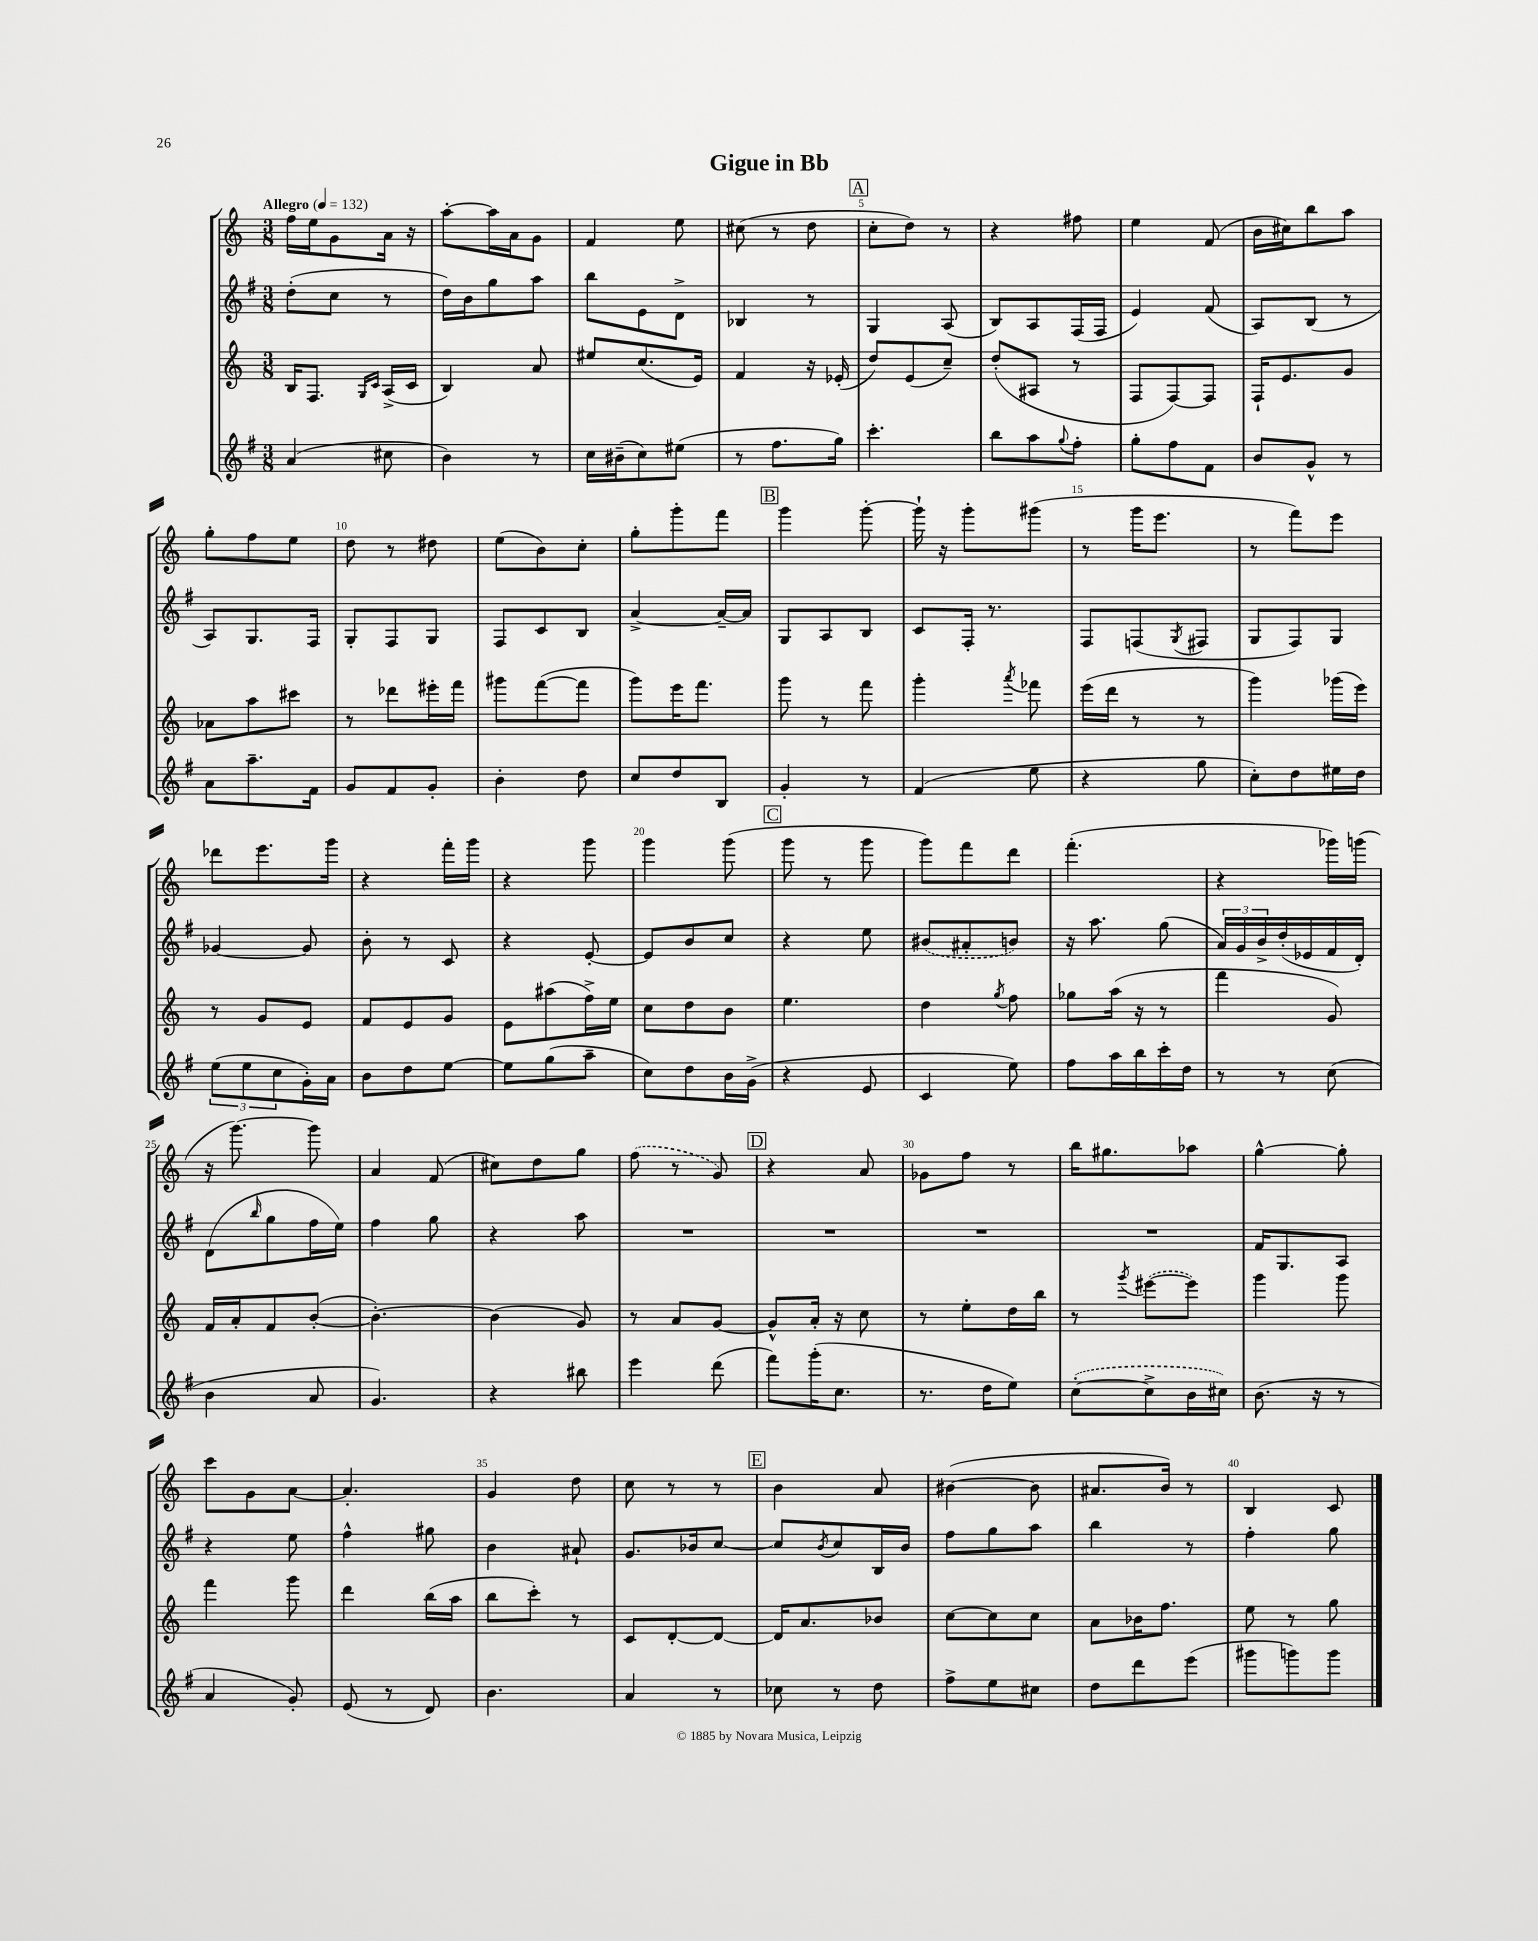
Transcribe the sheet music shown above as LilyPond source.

\header { title = "Gigue in Bb" }
<<
\new StaffGroup <<
\new Staff = "s0" {
    \clef treble \key c \major \numericTimeSignature \time 3/8 \tempo "Allegro" 4 = 132
    f''16 e''16 g'8 a'16 r16 |
    a''8~-. a''16 a'16 g'8 |
    f'4 e''8 |
    cis''8( r8 d''8 |
    \mark \markup { \box "A" } c''8-. d''8) r8 |
    r4 fis''8 |
    e''4 f'8( |
    b'16 cis''16) b''8 a''8 |
    g''8-. f''8 e''8 |
    d''8 r8 dis''8 |
    e''8( b'8) c''8-. |
    g''8-. g'''8-. f'''8 |
    \mark \markup { \box "B" } g'''4 g'''8~-. |
    g'''16-! r16 g'''8-. gis'''8( |
    r8 g'''16 e'''8. |
    r8 f'''8) e'''8 |
    des'''8 e'''8. g'''16 |
    r4 f'''16-. g'''16 |
    r4 g'''8 |
    g'''4 g'''8( |
    \mark \markup { \box "C" } g'''8 r8 g'''8 |
    g'''8) f'''8 d'''8 |
    f'''4.-.( |
    r4 ges'''16) g'''16( |
    r16 g'''8.~) g'''8 |
    a'4 f'8( |
    cis''8) d''8 g''8 |
    \once \slurDashed f''8( r8 g'8) |
    \mark \markup { \box "D" } r4 a'8 |
    ges'8 f''8 r8 |
    b''16 gis''8. aes''8 |
    g''4~-^ g''8-. |
    c'''8 g'8 a'8~ |
    a'4.-. |
    g'4 d''8 |
    c''8 r8 r8 |
    \mark \markup { \box "E" } b'4 a'8 |
    bis'4~( bis'8 |
    ais'8. b'16) r8 |
    b4 c'8 \bar "|." |
}
\new Staff = "s1" {
    \clef treble \key g \major \numericTimeSignature \time 3/8
    d''8-.( c''8 r8 |
    d''16) b'16 g''8 a''8 |
    b''8 e'8 d'8-> |
    bes4 r8 |
    \mark \markup { \box "A" } g4 a8( |
    b8) a8 fis16( fis16 |
    e'4) fis'8( |
    a8) b8( r8 |
    a8) g8. fis16 |
    g8-. fis8 g8 |
    fis8 c'8 b8 |
    a'4~-> a'16~-- a'16 |
    \mark \markup { \box "B" } g8 a8 b8 |
    c'8 fis16-. r8. |
    fis8 f8( \acciaccatura { g8 } fis8 |
    g8 fis8) g8 |
    ges'4~ ges'8 |
    b'8-. r8 c'8 |
    r4 e'8~-. |
    e'8 b'8 c''8 |
    \mark \markup { \box "C" } r4 e''8 |
    \once \slurDashed bis'8( ais'8-. b'8) |
    r16 a''8. g''8( |
    \tuplet 3/2 { a'16) g'16 b'16-> } d''16-.( ees'16 fis'16 d'16-.) |
    d'8( \grace { b''16 } g''8 fis''16 e''16) |
    fis''4 g''8 |
    r4 a''8 |
    R4. |
    \mark \markup { \box "D" } R4. |
    R4. |
    R4. |
    fis'16 g8. a8 |
    r4 e''8 |
    fis''4-^ gis''8 |
    b'4 ais'8-! |
    g'8. bes'16 c''8~ |
    \mark \markup { \box "E" } c''8 \acciaccatura { b'8 } c''8 b16 b'16 |
    fis''8 g''8 a''8 |
    b''4 r8 |
    fis''4-. g''8 \bar "|." |
}
\new Staff = "s2" {
    \clef treble \key c \major \numericTimeSignature \time 3/8
    b16 f8. \grace { g16 c'16 } a16->( c'16 |
    b4) a'8 |
    eis''8 c''8.( e'16) |
    f'4 r16 ees'16-.( |
    \mark \markup { \box "A" } d''8) e'8( c''8--) |
    d''8-.( ais8 r8 |
    f8 f8~) f8 |
    f16-! e'8. g'8 |
    aes'8 a''8 cis'''8 |
    r8 des'''8 eis'''16-. f'''16 |
    gis'''8 f'''8~( f'''8 |
    g'''8) e'''16 f'''8. |
    \mark \markup { \box "B" } g'''8 r8 f'''8 |
    g'''4-. \acciaccatura { a'''8 } fes'''8 |
    e'''16( d'''16 r8 r8 |
    g'''4) ges'''16( e'''16) |
    r8 g'8 e'8 |
    f'8 e'8 g'8 |
    e'8 ais''8( f''16->) e''16 |
    c''8 d''8 b'8 |
    \mark \markup { \box "C" } e''4. |
    d''4 \acciaccatura { g''8 } f''8 |
    ges''8 a''16( r16 r8 |
    f'''4 g'8) |
    f'16 a'16-. f'8 b'8~-.( |
    b'4.~-.) |
    b'4( g'8) |
    r8 a'8 g'8~ |
    \mark \markup { \box "D" } g'8-^ a'16-. r16 c''8 |
    r8 e''8-. d''16 b''16 |
    r8 \acciaccatura { g'''8 } \once \slurDashed eis'''8~( eis'''8) |
    g'''4 g'''8 |
    f'''4 g'''8 |
    d'''4 b''16( a''16 |
    b''8 c'''8-.) r8 |
    c'8 d'8~-. d'8~ |
    \mark \markup { \box "E" } d'16 a'8. bes'8 |
    c''8~ c''8 c''8 |
    a'8 bes'16 f''8. |
    e''8 r8 g''8 \bar "|." |
}
\new Staff = "s3" {
    \clef treble \key g \major \numericTimeSignature \time 3/8
    a'4( cis''8 |
    b'4) r8 |
    c''16 bis'16--( c''8) eis''8( |
    r8 fis''8. g''16) |
    \mark \markup { \box "A" } c'''4.-. |
    b''8 a''8 \appoggiatura { g''8 } fis''8-. |
    g''8-. fis''8 fis'8 |
    b'8 g'8-^ r8 |
    a'8 a''8.-- fis'16 |
    g'8 fis'8 g'8-. |
    b'4-. d''8 |
    c''8 d''8 b8 |
    \mark \markup { \box "B" } g'4-. r8 |
    fis'4( e''8 |
    r4 g''8 |
    c''8-.) d''8 eis''16 d''16 |
    \tuplet 3/2 { e''8( e''8 c''8 } g'16-.) a'16 |
    b'8 d''8 e''8~ |
    e''8 g''8( a''8-- |
    c''8) d''8 b'16 g'16->( |
    \mark \markup { \box "C" } r4 e'8 |
    c'4 e''8) |
    fis''8 a''16 b''16 c'''16-. d''16 |
    r8 r8 c''8( |
    b'4 a'8 |
    g'4.) |
    r4 bis''8 |
    e'''4 d'''8( |
    \mark \markup { \box "D" } fis'''8) g'''16-.( c''8. |
    r8. d''16 e''8) |
    \once \slurDashed c''8~-.( c''8-> b'16 cis''16) |
    b'8.( r16 r8 |
    a'4 g'8-.) |
    e'8( r8 d'8) |
    b'4. |
    a'4 r8 |
    \mark \markup { \box "E" } ces''8 r8 d''8 |
    fis''8-> e''8 cis''8 |
    d''8 d'''8 e'''8( |
    gis'''8 g'''8) g'''8 \bar "|." |
}
>>
>>
\layout { \context { \Score \override BarNumber.break-visibility = ##(#f #t #t) barNumberVisibility = #(every-nth-bar-number-visible 5) } }
